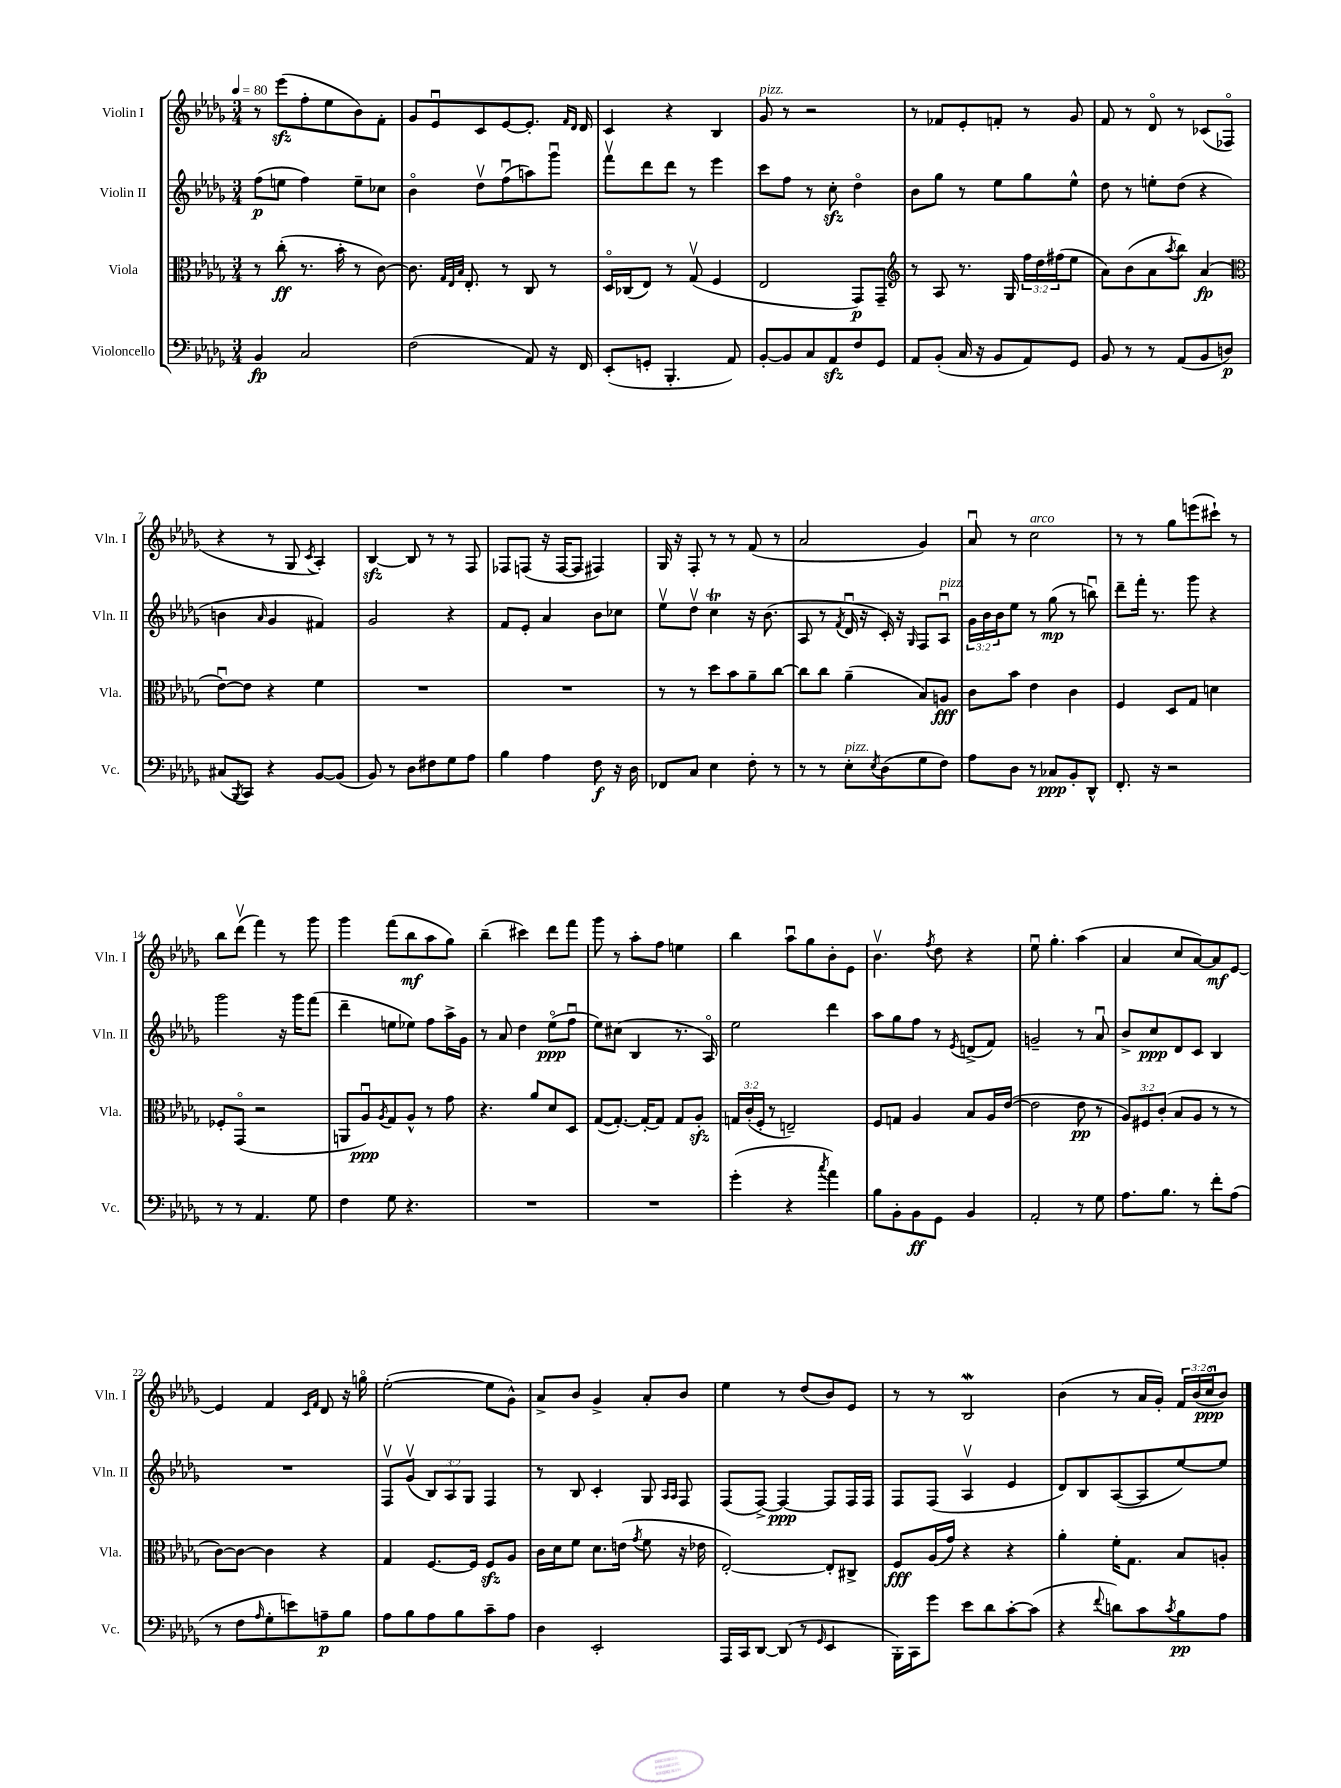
<<
\new StaffGroup <<
\new Staff = "s0" \with { instrumentName = "Violin I" shortInstrumentName = "Vln. I" } {
    \clef treble \key des \major \numericTimeSignature \time 3/4 \override Staff.TupletNumber.text = #tuplet-number::calc-fraction-text \tempo 4 = 80
    r8 ees'''8\sfz( f''8-. ees''8 bes'8) f'8-. |
    ges'8 ees'8\downbow c'8 ees'8~ ees'8.-. \grace { f'16 des'16 } des'16 |
    c'4 r4 bes4 |
    ges'8^\markup { \italic "pizz." } r8 r2 |
    r8 fes'8 ees'8-. f'8-. r8 ges'8 |
    f'8 r8 des'8\flageolet r8 ces'8( fes8\flageolet |
    r4 r8 ges8 \acciaccatura { c'8 } aes4-.) |
    bes4~\sfz bes8 r8 r8 f8 |
    fes8 f8( r16 f16~ f8 fis4) |
    ges16 r16 f8-. r8 r8 f'8( r8 |
    aes'2 ges'4) |
    aes'8\downbow r8 c''2^\markup { \italic "arco" } |
    r8 r8 ges''8 e'''8( cis'''8-!) r8 |
    bes''8 des'''8\upbow( f'''4) r8 ges'''8 |
    ges'''4 f'''8( bes''8\mf aes''8 ges''8) |
    bes''4--( cis'''4) des'''8 f'''8 |
    ges'''8 r8 aes''8-. f''8 e''4 |
    bes''4 aes''8\downbow ges''8 bes'8-. ees'8 |
    bes'4.\upbow \acciaccatura { f''8 } des''8 r4 |
    ees''8\downbow ges''4.-. aes''4( |
    aes'4 c''8 aes'8~) aes'8\mf ees'8~ |
    ees'4 f'4 \grace { c'16 f'16 } des'8 r16 g''16\flageolet |
    ees''2~-.( ees''8 ges'8-^) |
    aes'8-> bes'8 ges'4-> aes'8-. bes'8 |
    ees''4 r8 des''8( bes'8) ees'8 |
    r8 r8 bes2\mordent |
    bes'4( r8 aes'16 ges'16-.) \tuplet 3/2 { f'16 bes'16( c''16\flageolet\ppp } bes'8) \bar "|." |
}
\new Staff = "s1" \with { instrumentName = "Violin II" shortInstrumentName = "Vln. II" } {
    \clef treble \key des \major \numericTimeSignature \time 3/4 \override Staff.TupletNumber.text = #tuplet-number::calc-fraction-text
    f''8\p( e''8 f''4) e''8-- ces''8 |
    bes'4\flageolet des''8\upbow f''8\downbow( a''8) ges'''8\downbow |
    f'''8\upbow des'''8 des'''8 r8 ees'''4 |
    c'''8 f''8 r8 c''8-.\sfz des''4\flageolet |
    bes'8 ges''8 r8 ees''8 ges''8 ees''8-^ |
    des''8 r8 e''8-. des''8( r4 |
    b'4 \grace { aes'16 } ges'4 fis'4) |
    ges'2 r4 |
    f'8 ees'8-. aes'4 bes'8 ces''8 |
    ees''8\upbow des''8\upbow c''4\trill r16 bes'8.( |
    aes8 r8 \acciaccatura { f'8 } des'16\downbow r16 c'16-.) r16 \grace { ges16 } f8 aes8\downbow^\markup { \italic "pizz." } |
    \tuplet 3/2 { ges'16 bes'16 bes'16 } ees''8 r8 ges''8\mp( r8 b''8\downbow) |
    des'''8-- f'''16-. r8. ges'''8 r4 |
    ges'''2 r16 ges'''16 f'''8( |
    des'''4-- e''8 ees''8) f''8 aes''16-> ges'16 |
    r8 aes'8 des''4 ees''8\flageolet\ppp( f''8\downbow |
    ees''8) cis''8( bes4 r8. aes16\flageolet) |
    ees''2 des'''4 |
    aes''8 ges''8 f''8 r8 \acciaccatura { ees'8 } d'8->( f'8) |
    g'2-- r8 aes'8\downbow |
    bes'8-> c''8\ppp des'8 c'8 bes4 |
    R2. |
    f8\upbow ges'8\upbow( \tuplet 3/2 { bes8) aes8 ges8 } f4 |
    r8 bes8 c'4-. ges8 \grace { aes16 aes16 } f8 |
    f8( f8~->) f4~\ppp f8 f16 f16 |
    f8 f8( aes4\upbow ees'4 |
    des'8) bes8 aes8~( aes8 ees''8~) ees''8 \bar "|." |
}
\new Staff = "s2" \with { instrumentName = "Viola" shortInstrumentName = "Vla." } {
    \clef alto \key des \major \numericTimeSignature \time 3/4 \override Staff.TupletNumber.text = #tuplet-number::calc-fraction-text
    r8 c''8-.\ff( r8. bes'16-. r8 c'8~) |
    c'8. \grace { ges32 ees32 bes32 } ees8.-. r8 c8 r8 |
    des16\flageolet ces16( ees8) r8 ges8\upbow( f4 |
    ees2 ges,8\p) ges,8-- |
    \clef treble r8 aes8 r8. ges16 \tuplet 3/2 { f''16 des''16 fis''16( } ees''8 |
    aes'8) bes'8( aes'8 \acciaccatura { aes''8 } bes''8) aes'4\fp( |
    \clef alto ees'8~\downbow) ees'8 r4 f'4 |
    R2. |
    R2. |
    r8 r8 des''8 bes'8 aes'8-- c''8~ |
    c''8 c''8 aes'4--( bes8) a8\fff |
    c'8 bes'8 ees'4 c'4 |
    f4 des8 ges8 d'4 |
    fes8-. ges,8\flageolet( r2 |
    a,8 aes8\downbow\ppp) \acciaccatura { aes8 } ges8 aes8-^ r8 ges'8 |
    r4. aes'8 des'8 des8 |
    ges8~( ges8.~-.) ges16~-. ges8 ges8 aes8-.\sfz |
    \tuplet 3/2 { g16 c'16-.( f16-. } r8 e2--) |
    f8 g8 aes4 bes8 aes16 ees'16~( |
    ees'2 ees'8\pp r8 |
    \tuplet 3/2 { aes8) fis8 c'8-.( } bes8 aes8 r8 r8 |
    c'8~) c'8~ c'4 r4 |
    ges4 f8.~ f16 f8\sfz aes8 |
    c'16 des'16 f'8 des'8. e'16( \acciaccatura { ges'8 } f'8 r16 ees'16 |
    ees2~-.) ees8-. cis8-> |
    f8\fff aes16( ges'16) r4 r4 |
    aes'4-. f'16-. ges8. bes8 a8-. \bar "|." |
}
\new Staff = "s3" \with { instrumentName = "Violoncello" shortInstrumentName = "Vc." } {
    \clef bass \key des \major \numericTimeSignature \time 3/4
    bes,4\fp c2 |
    f2( aes,8) r16 f,16 |
    ees,8-.( g,8-. bes,,4.-. aes,8) |
    bes,8~-. bes,8 c8 aes,8\sfz f8 ges,8 |
    aes,8 bes,8-.( c16 r16 bes,8 aes,8) ges,8 |
    bes,8 r8 r8 aes,8( bes,8 d8\p) |
    cis8( \acciaccatura { bes,,8 } c,8) r4 bes,8~ bes,8( |
    bes,8) r8 des8 fis8 ges8 aes8 |
    bes4 aes4 f8\f r16 des16 |
    fes,8 c8 ees4 f8-. r8 |
    r8 r8 ees8-.^\markup { \italic "pizz." } \acciaccatura { ees8 } des8( ges8 f8) |
    aes8 des8 r8 ces8\ppp bes,8-. des,8-^ |
    f,8.-. r16 r2 |
    r8 r8 aes,4. ges8 |
    f4 ges8 r4. |
    R2. |
    R2. |
    ges'4-.( r4 \acciaccatura { c''8 } aes'4) |
    bes8 bes,8-. bes,8\ff ges,8 bes,4 |
    aes,2-. r8 ges8 |
    aes8. bes8. r8 f'8-. aes8( |
    r8 f8 \grace { aes16 } ges8-. e'8) a8--\p bes8 |
    aes8 bes8 aes8 bes8 c'8-- aes8 |
    des4 ees,2-. |
    aes,,16 c,16 des,8~ des,8( r8 \grace { ges,16 } ees,4 |
    bes,,16-.) c,16 ges'8 ees'8 des'8 c'8~-. c'8( |
    r4 \appoggiatura { f'8 } d'8) c'8 \acciaccatura { c'8 } bes8\pp aes8 \bar "|." |
}
>>
>>
